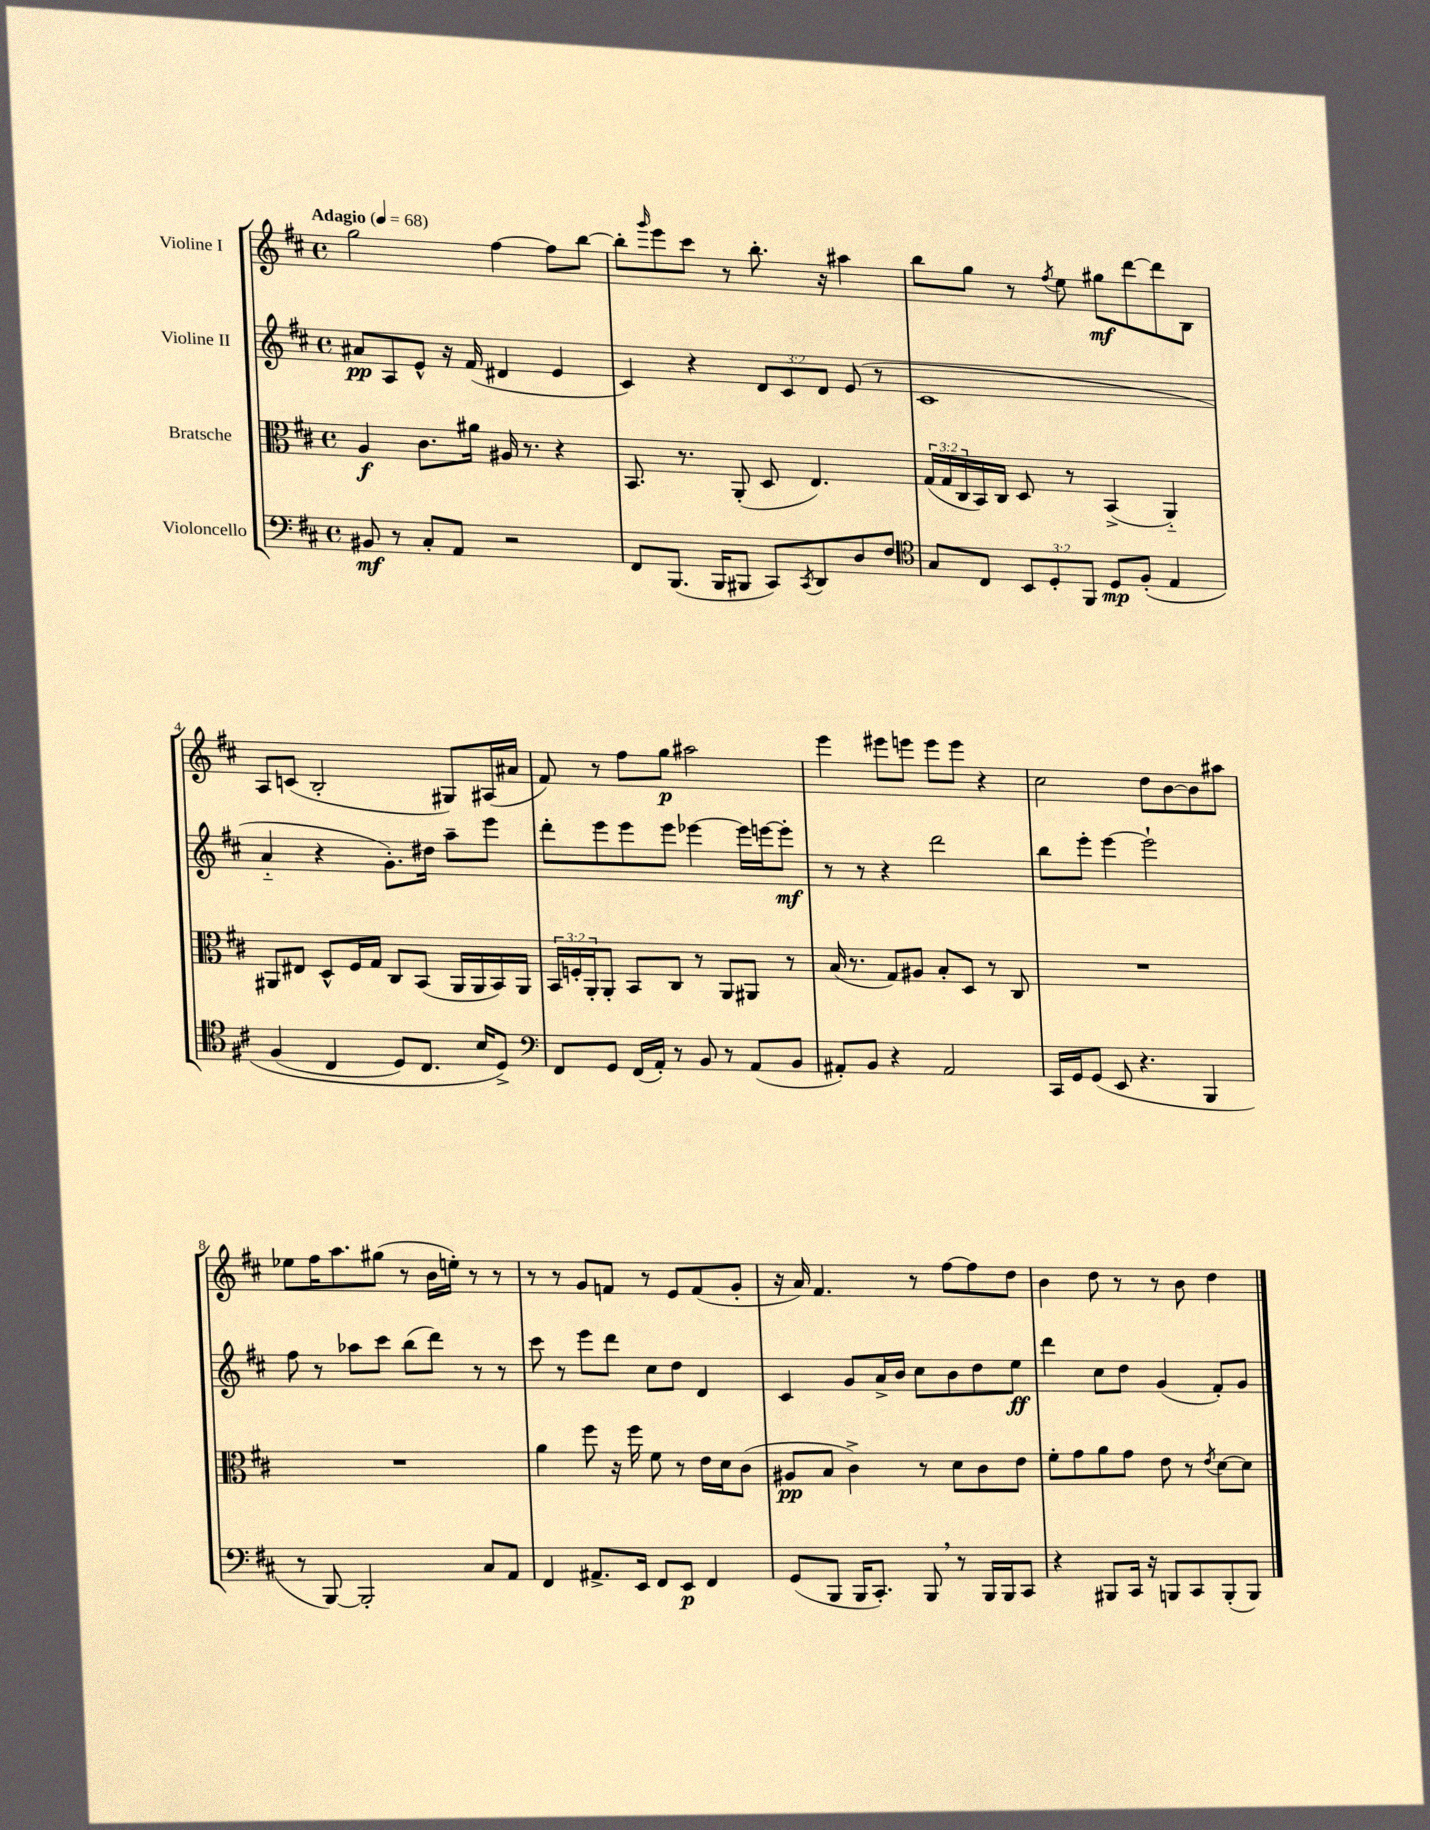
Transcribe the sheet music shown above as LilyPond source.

<<
\new StaffGroup <<
\new Staff = "s0" \with { instrumentName = "Violine I" } {
    \clef treble \key d \major \defaultTimeSignature \time 4/4 \tempo "Adagio" 4 = 68
    g''2 fis''4~ fis''8 b''8~ |
    b''8-. \grace { g'''16 } e'''8 cis'''8 r8 b''8.-. r16 ais''4 |
    b''8 g''8 r8 \acciaccatura { fis''8 } e''8 gis''8\mf d'''8~ d'''8 b8 |
    a8 c'8( b2-. gis8) ais16( ais'16 |
    fis'8) r8 fis''8 g''8\p ais''2 |
    e'''4 eis'''8 e'''8 e'''8 e'''8 r4 |
    cis''2 d''8 b'8~ b'8 ais''8 |
    ees''8 fis''16 a''8. gis''8( r8 b'16 e''16-.) r8 r8 |
    r8 r8 g'8 f'8 r8 e'8 f'8( g'8-. |
    r16 a'16) fis'4. r8 fis''8~ fis''8 d''8 |
    b'4 d''8 r8 r8 b'8 d''4 \bar "|." |
}
\new Staff = "s1" \with { instrumentName = "Violine II" } {
    \clef treble \key d \major \defaultTimeSignature \time 4/4 \override Staff.TupletNumber.text = #tuplet-number::calc-fraction-text
    ais'8\pp a8 e'8-^ r16 fis'16( dis'4 e'4 |
    cis'4) r4 \tuplet 3/2 { d'8 cis'8 d'8 } e'8( r8 |
    cis'1 |
    a'4-_ r4 g'8.-.) dis''16 a''8-- e'''8 |
    d'''8-. e'''8 e'''8 e'''8 ees'''4~ ees'''16 e'''16~ e'''8-.\mf |
    r8 r8 r4 d'''2 |
    b''8 e'''8-. e'''4~ e'''2-! |
    fis''8 r8 aes''8 cis'''8 b''8( d'''8) r8 r8 |
    cis'''8 r8 e'''8 d'''8 cis''8 d''8 d'4 |
    cis'4 g'8 a'16-> b'16 cis''8 b'8 d''8 e''8\ff |
    d'''4 cis''8 d''8 g'4( fis'8-.) g'8 \bar "|." |
}
\new Staff = "s2" \with { instrumentName = "Bratsche" } {
    \clef alto \key d \major \defaultTimeSignature \time 4/4 \override Staff.TupletNumber.text = #tuplet-number::calc-fraction-text
    a4\f cis'8. ais'16 ais16 r8. r4 |
    b,8. r8. a,8-.( d8 e4.) |
    \tuplet 3/2 { g16( g16 cis16 } b,16) cis16 d8 r8 b,4->( a,4-_) |
    ais,8 eis8 d8-^ fis16 g16 cis8 b,8( ais,16 ais,16 b,16) ais,16 |
    \tuplet 3/2 { b,16 f16-. a,16-. } a,8-. b,8 cis8 r8 a,8 ais,8 r8 |
    b16( r8. g8) ais8 b8-. d8 r8 cis8 |
    R1 |
    R1 |
    a'4 fis''8 r16 fis''16 fis'8 r8 e'16 d'16 cis'8( |
    ais8\pp b8 cis'4->) r8 d'8 cis'8 e'8 |
    fis'8-. g'8 a'8 g'8 e'8 r8 \acciaccatura { e'8 } d'8~ d'8 \bar "|." |
}
\new Staff = "s3" \with { instrumentName = "Violoncello" } {
    \clef bass \key d \major \defaultTimeSignature \time 4/4 \override Staff.TupletNumber.text = #tuplet-number::calc-fraction-text
    bis,8\mf r8 cis8-. a,8 r2 |
    fis,8 b,,8.( b,,16 bis,,8 cis,8) \acciaccatura { cis,8 } d,8 d8 fis8 |
    \clef tenor g8 cis8 \tuplet 3/2 { b,8 d8-. fis,8 } d8\mp fis8-.\( e4 |
    fis4( cis4 d8) cis8. b16 d8->\) |
    \clef bass fis,8 g,8 fis,16( a,16-.) r8 b,8 r8 a,8( b,8 |
    ais,8-.) b,8 r4 ais,2 |
    cis,16 g,16 g,8( e,8 r4. b,,4 |
    r8 b,,8~) b,,2-. cis8 a,8 |
    fis,4 ais,8.-> e,16 fis,8 e,8\p fis,4 |
    g,8( b,,8 b,,16 cis,8.-.) b,,8 \breathe r8 b,,16 b,,16 cis,8 |
    r4 bis,,8 cis,16 r16 b,,8 cis,8 b,,8-.( b,,8) \bar "|." |
}
>>
>>
